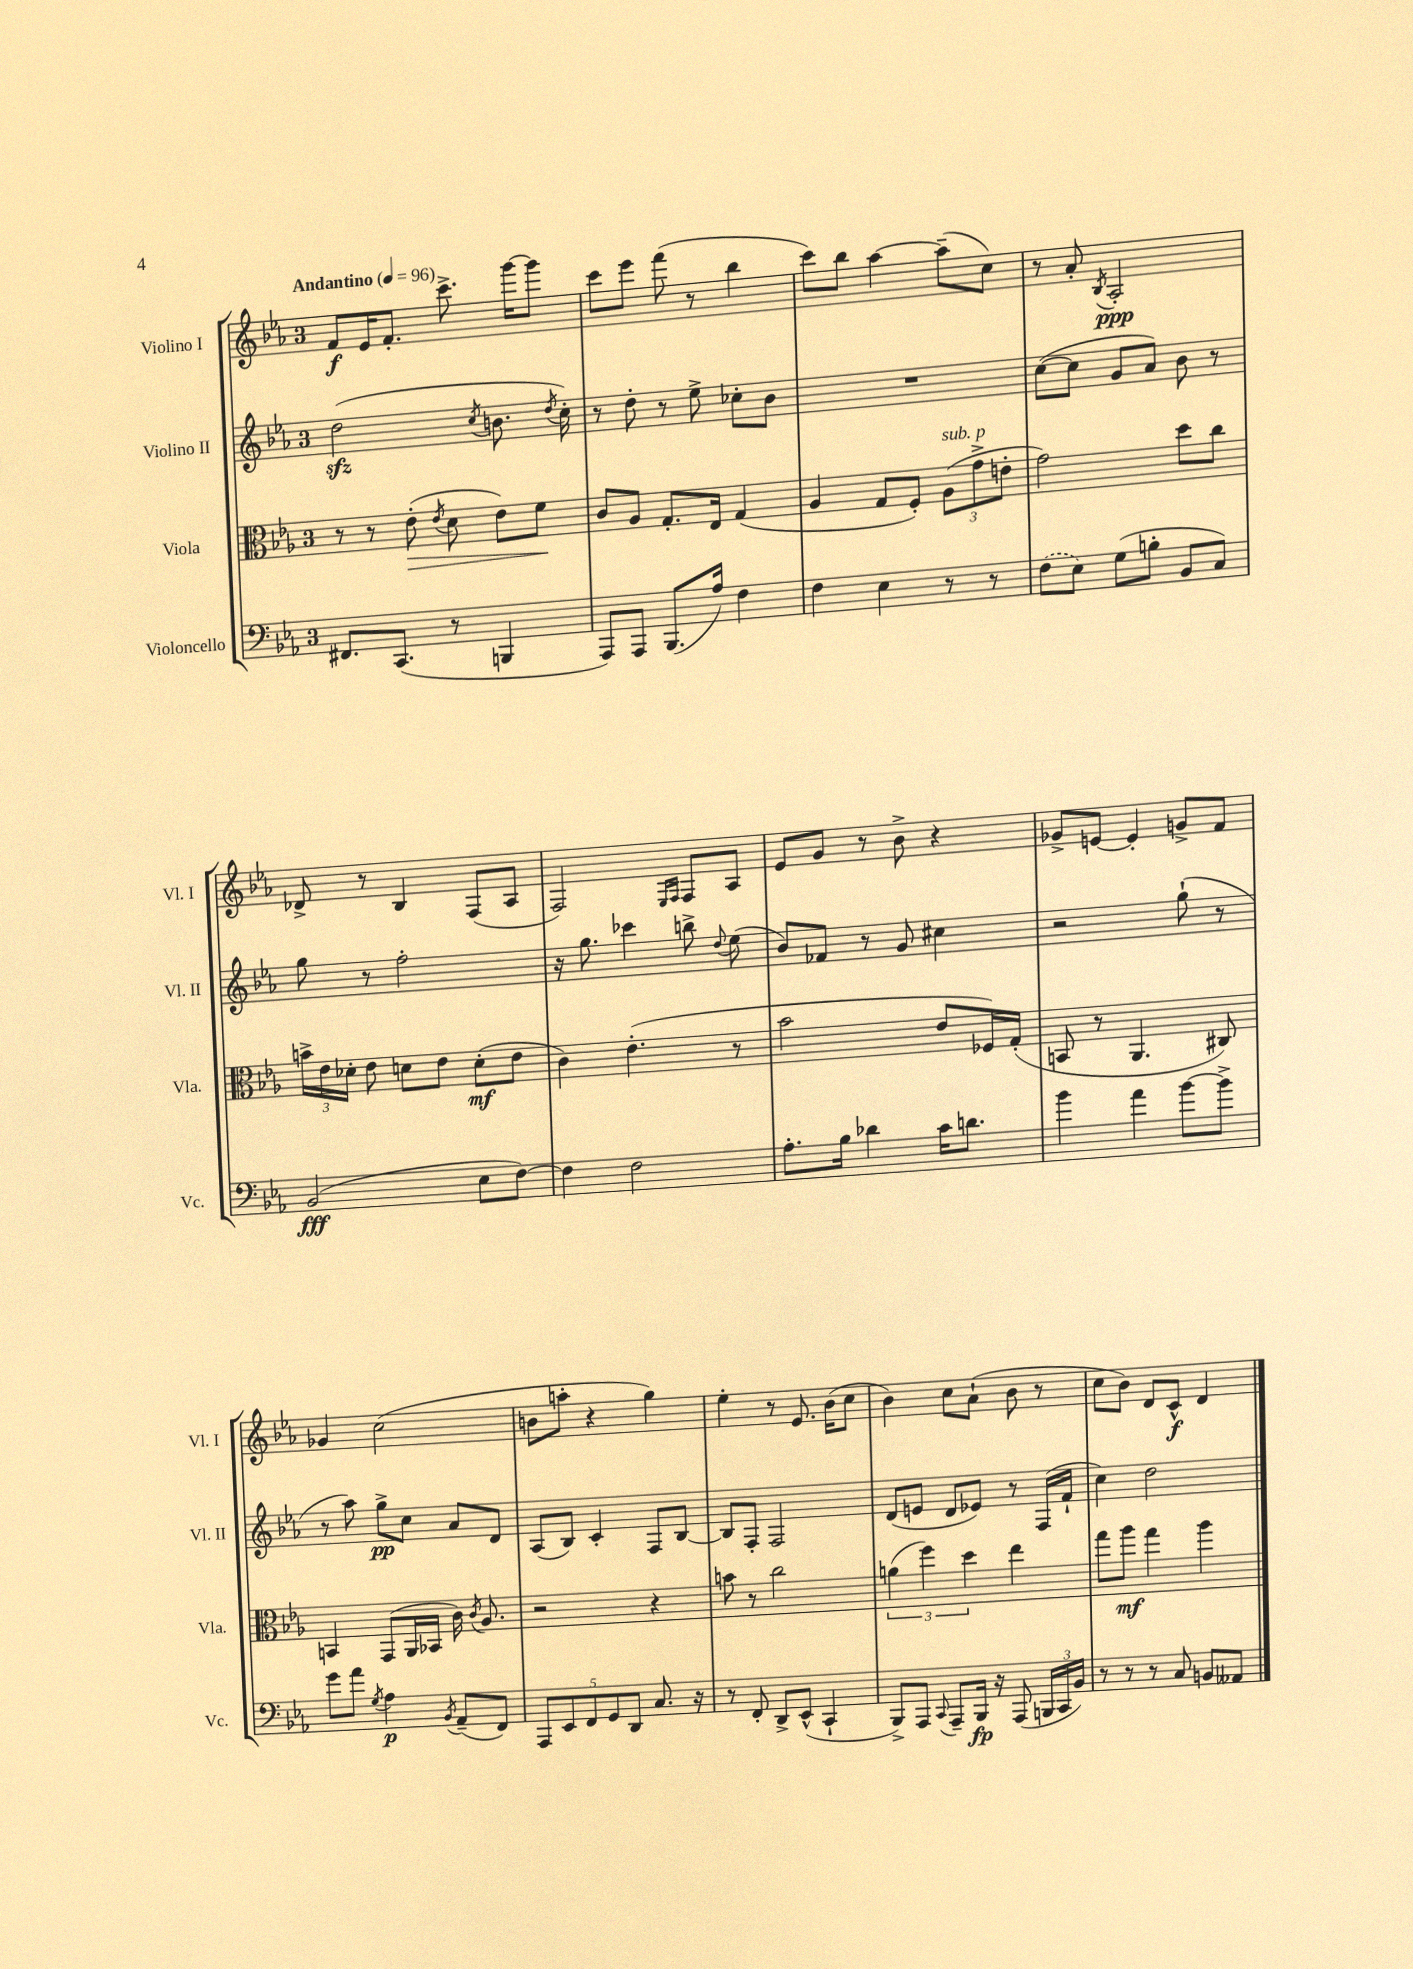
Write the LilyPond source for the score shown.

<<
\new StaffGroup <<
\new Staff = "s0" \with { instrumentName = "Violino I" shortInstrumentName = "Vl. I" } {
    \clef treble \key ees \major \once \override Staff.TimeSignature.style = #'single-digit \time 3/4 \tempo "Andantino" 4 = 96
    \autoBeamOff f'8[\f ees'16 f'8.]-. c'''8.-> g'''16[~ g'''8] |
    c'''8[ ees'''8] f'''8( r8 bes''4 |
    c'''8[) bes''8] aes''4~ aes''8[--( c''8]) |
    r8 aes'8-. \acciaccatura { bes8 } aes2-.\ppp |
    des'8-> r8 bes4 f8[( aes8] |
    f2) \grace { ees16[ f16] } f8[ aes8] |
    ees'8[ g'8] r8 bes'8-> r4 |
    ges'8[-> e'8]~ e'4-. g'8[-> f'8] |
    ges'4 c''2( |
    b'8[ a''8]-. r4 g''4) |
    ees''4-. r8 ees'8. bes'16[( c''8] |
    bes'4) c''8[ aes'8]-!( bes'8 r8 |
    c''8[ bes'8]) d'8[ c'8]-^\f d'4 \bar "|." |
}
\new Staff = "s1" \with { instrumentName = "Violino II" shortInstrumentName = "Vl. II" } {
    \clef treble \key ees \major \once \override Staff.TimeSignature.style = #'single-digit \time 3/4
    \autoBeamOff d''2\sfz( \acciaccatura { c''8 } b'8. \acciaccatura { d''8 } c''16-.) |
    r8 d''8-. r8 ees''8-> ces''8[-. bes'8] |
    R2. |
    c''8[~( c''8] g'8[ aes'8]) bes'8 r8 |
    g''8 r8 f''2-. |
    r16 g''8. ces'''4 b''8-> \appoggiatura { d''8 } ees''8( |
    bes'8[) fes'8] r8 g'8 cis''4 |
    r2 g''8-!( r8 |
    r8 aes''8) g''8[->\pp c''8] aes'8[ d'8] |
    aes8[( bes8]) c'4-. f8[ bes8]~ |
    bes8[ f8]-. f2 |
    d'8[( e'8] d'8[ ees'8]) r8 f16[( f'16]-! |
    c''4) d''2 \bar "|." |
}
\new Staff = "s2" \with { instrumentName = "Viola" shortInstrumentName = "Vla." } {
    \clef alto \key ees \major \once \override Staff.TimeSignature.style = #'single-digit \time 3/4
    \autoBeamOff r8 r8 ees'8-.\>( \acciaccatura { ees'8 } d'8 ees'8[) f'8]\! |
    c'8[ aes8] g8.[-. ees16] g4( |
    aes4 g8[ f8]-.) \tuplet 3/2 { aes8[^\markup { \italic "sub. p" }( g'8-> e'8]-. } |
    g'2) d''8[ c''8] |
    \tuplet 3/2 { b'16[-> ees'16 des'16]-. } ees'8 d'8[ ees'8] d'8[-.\mf( ees'8] |
    c'4) ees'4.-.( r8 |
    bes'2 ees'8[ fes16) g16]-.( |
    b,8 r8 aes,4. cis8) |
    b,4 g,8[( aes,16 bes,16] c'16) \acciaccatura { c'8 } aes8. |
    r2 r4 |
    b'8 r8 c''2 |
    \tuplet 3/2 { a'4( f''4) d''4 } ees''4 |
    g''8[ aes''8]\mf g''4 aes''4 \bar "|." |
}
\new Staff = "s3" \with { instrumentName = "Violoncello" shortInstrumentName = "Vc." } {
    \clef bass \key ees \major \once \override Staff.TimeSignature.style = #'single-digit \time 3/4
    \autoBeamOff fis,8.[ c,8.]( r8 b,,4 |
    aes,,8[) aes,,8] bes,,8.[( aes16]) f4 |
    f4 ees4 r8 r8 |
    \once \slurDashed f8[( ees8]) g8[( b8]-. bes,8[ c8]) |
    bes,2\fff( ees8[ f8]~) |
    f4 f2 |
    aes8.[-. bes16] des'4 c'16[ d'8.] |
    bes'4 aes'4 bes'8[~ bes'8]-> |
    g'8[ aes'8] \acciaccatura { g8 } aes4\p \acciaccatura { bes,8 } aes,8[--( f,8]) |
    \tuplet 5/4 { aes,,8[ ees,8 f,8 g,8 d,8] } c8. r16 |
    r8 f,8-. d,8[-> ees,8]-^( c,4-! |
    bes,,8[->) aes,,8] \appoggiatura { c,8 } aes,,8[-- bes,,16]\fp r16 aes,,8( \tuplet 3/2 { b,,16[ c,16 bes,16]) } |
    r8 r8 r8 c8 b,8[ aeses,8] \bar "|." |
}
>>
>>
\layout { \context { \Score \remove "Bar_number_engraver" } }
